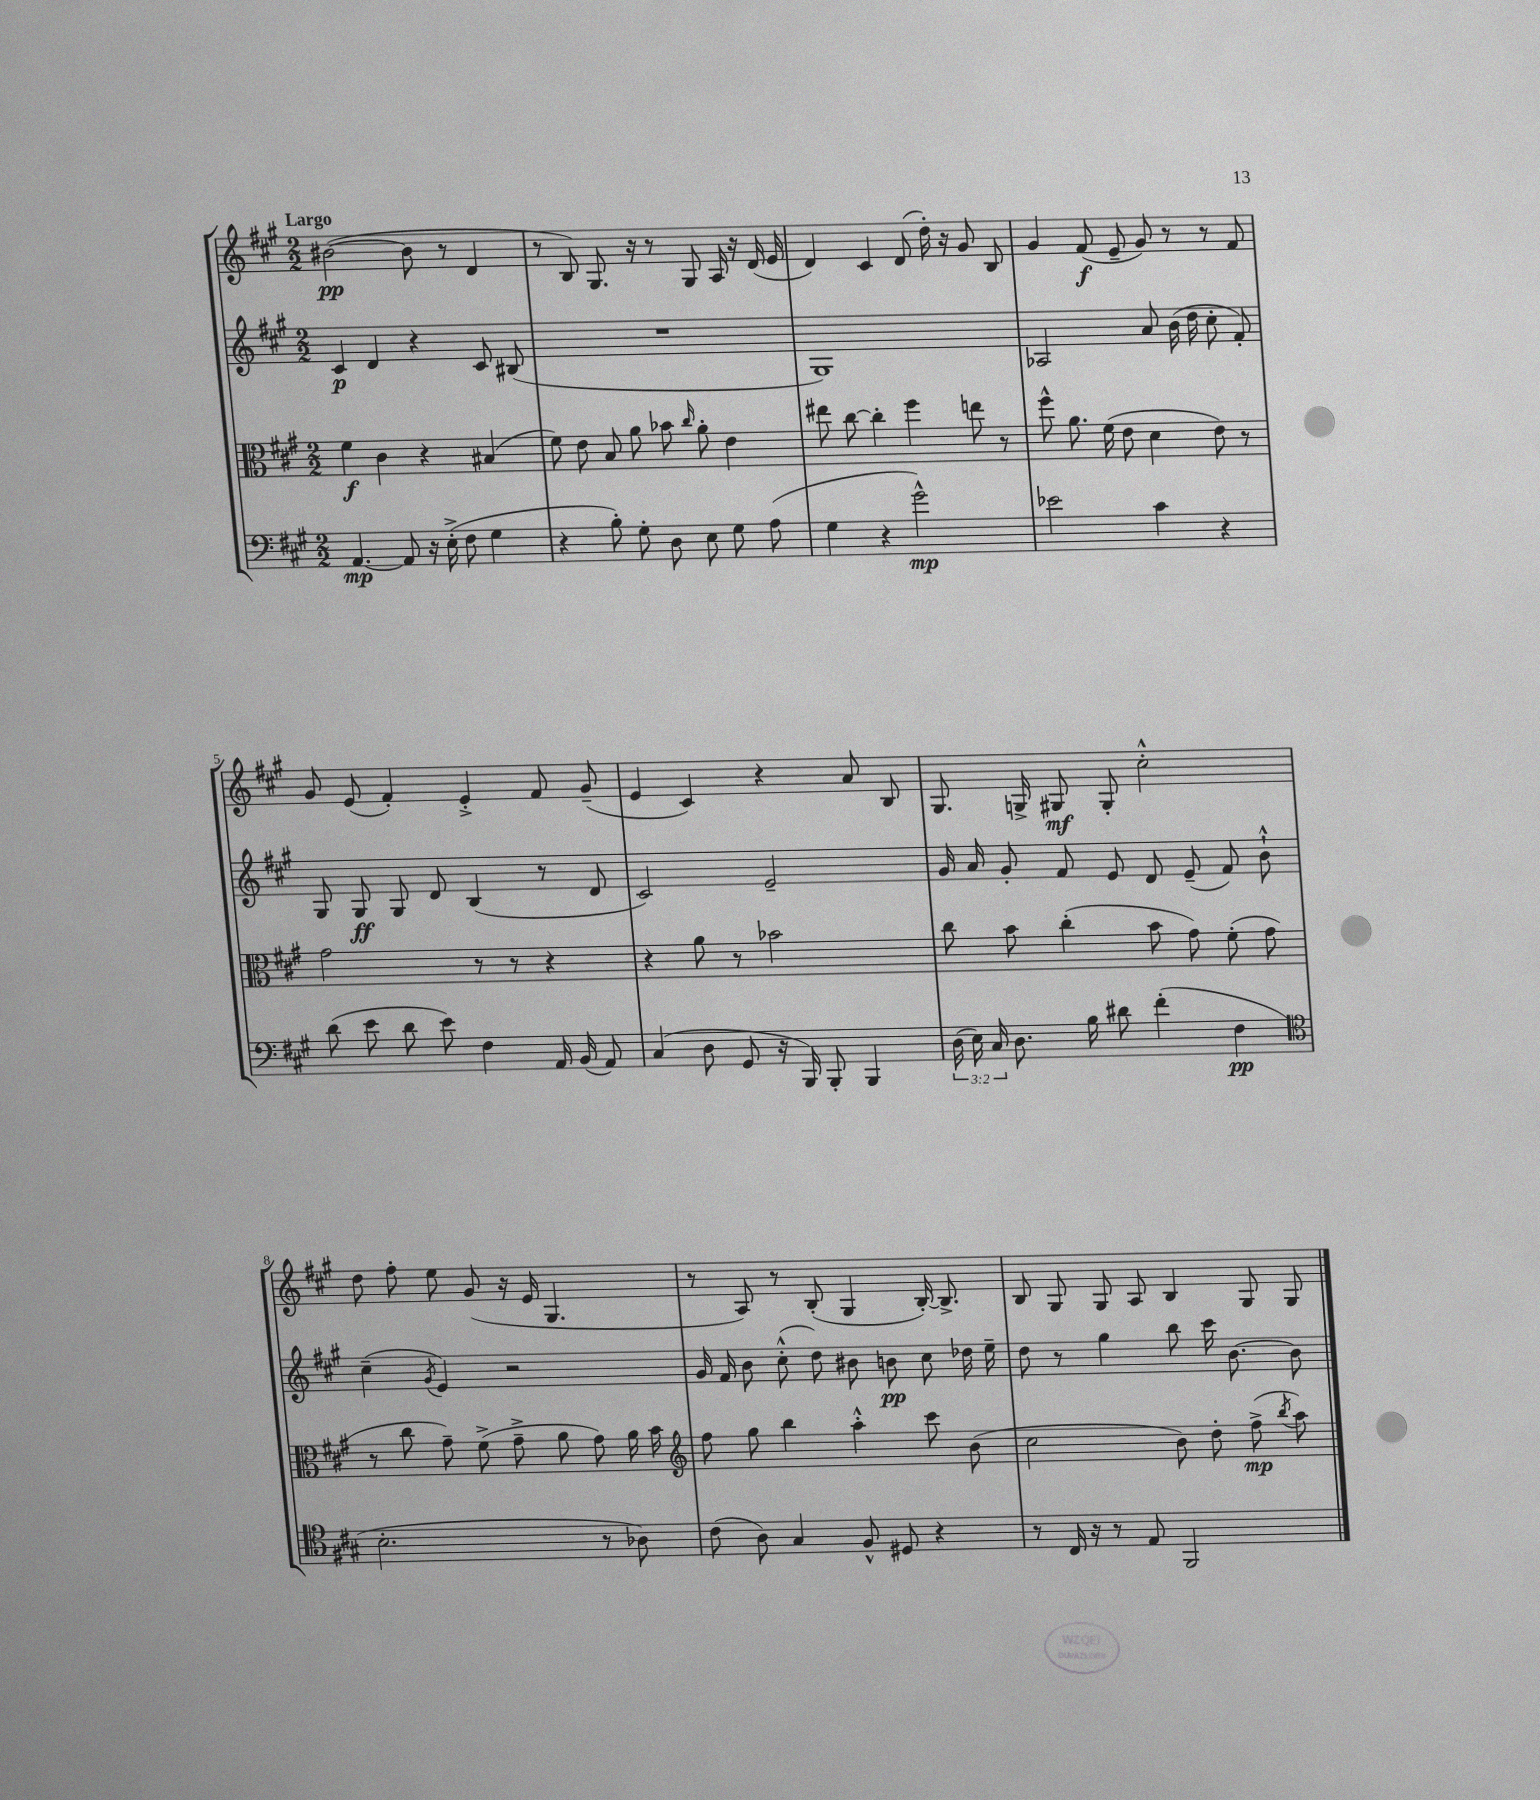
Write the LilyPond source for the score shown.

<<
\new StaffGroup <<
\new Staff = "s0" {
    \clef treble \key a \major \numericTimeSignature \time 2/2 \tempo "Largo"
    \autoBeamOff bis'2~\pp( bis'8 r8 d'4 |
    r8 b8) gis8. r16 r8 gis8 a16 r16 d'16( e'16 |
    d'4) cis'4 d'8( d''16-.) r16 gis'8 b8 |
    gis'4 fis'8\f( e'8-- gis'8) r8 r8 fis'8 |
    gis'8 e'8( fis'4-.) e'4-.-> fis'8 gis'8--( |
    e'4 cis'4) r4 a'8 b8 |
    gis8. g16-> gis8\mf gis8-. cis''2-.-^ |
    d''8 fis''8-. e''8 gis'8( r16 e'16 gis4. |
    r8 a8) r8 b8-.( gis4 b16~-.) b8.-> |
    b8 gis8 gis8 a8 b4 gis8 gis8 \bar "|." |
}
\new Staff = "s1" {
    \clef treble \key a \major \numericTimeSignature \time 2/2
    \autoBeamOff cis'4\p d'4 r4 cis'8 bis8( |
    R1 |
    gis1) |
    aes2 a'8 b'16( d''16 cis''8-. fis'8-.) |
    gis8 gis8\ff gis8 d'8 b4( r8 d'8 |
    cis'2) e'2-- |
    gis'16 a'16 gis'8-. fis'8 e'8 d'8 e'8--( fis'8) b'8-!-^ |
    cis''4--( \acciaccatura { gis'8 } e'4) r2 |
    gis'16 fis'16 b'8 cis''8-.-^( d''8) bis'8 b'8\pp cis''8 des''16 e''16-- |
    d''8 r8 gis''4 b''8 cis'''16 b'8.~ b'8 \bar "|." |
}
\new Staff = "s2" {
    \clef alto \key a \major \numericTimeSignature \time 2/2
    \autoBeamOff fis'4\f cis'4 r4 bis4( |
    fis'8) e'8 b8 a'8 bes'8 \grace { cis''16 } a'8-. e'4 |
    eis''8 cis''8~ cis''4-. fis''4 e''8 r8 |
    fis''8-^ a'8. fis'16( e'8 d'4 e'8) r8 |
    gis'2 r8 r8 r4 |
    r4 a'8 r8 bes'2 |
    cis''8 b'8 cis''4-.( b'8 gis'8) fis'8-.( gis'8 |
    r8 cis''8 gis'8--) fis'8->( gis'8---> a'8 gis'8) a'16 b'16 |
    \clef treble fis''8 gis''8 b''4 a''4-.-^ cis'''8 b'8( |
    cis''2 b'8) d''8-. fis''8->\mp( \acciaccatura { b''8 } a''8) \bar "|." |
}
\new Staff = "s3" {
    \clef bass \key a \major \numericTimeSignature \time 2/2 \override Staff.TupletNumber.text = #tuplet-number::calc-fraction-text
    \autoBeamOff a,4.~\mp a,8 r16 e16-.->( fis8 gis4 |
    r4 b8-.) gis8-. d8 e8 gis8 a8( |
    gis4 r4 gis'2-^\mp) |
    ees'2 cis'4 r4 |
    d'8( e'8 d'8 e'8) fis4 a,16 b,16( a,8) |
    cis4( d8 gis,8 r16 b,,16) b,,8-. b,,4 |
    \tuplet 3/2 { d16( e16) cis16 } d8. b16 dis'8 fis'4-.( fis4\pp |
    \clef tenor b2.-. r8 aes8) |
    cis'8( a8) gis4 fis8-^ dis8 r4 |
    r8 cis16 r16 r8 e8 fis,2 \bar "|." |
}
>>
>>
